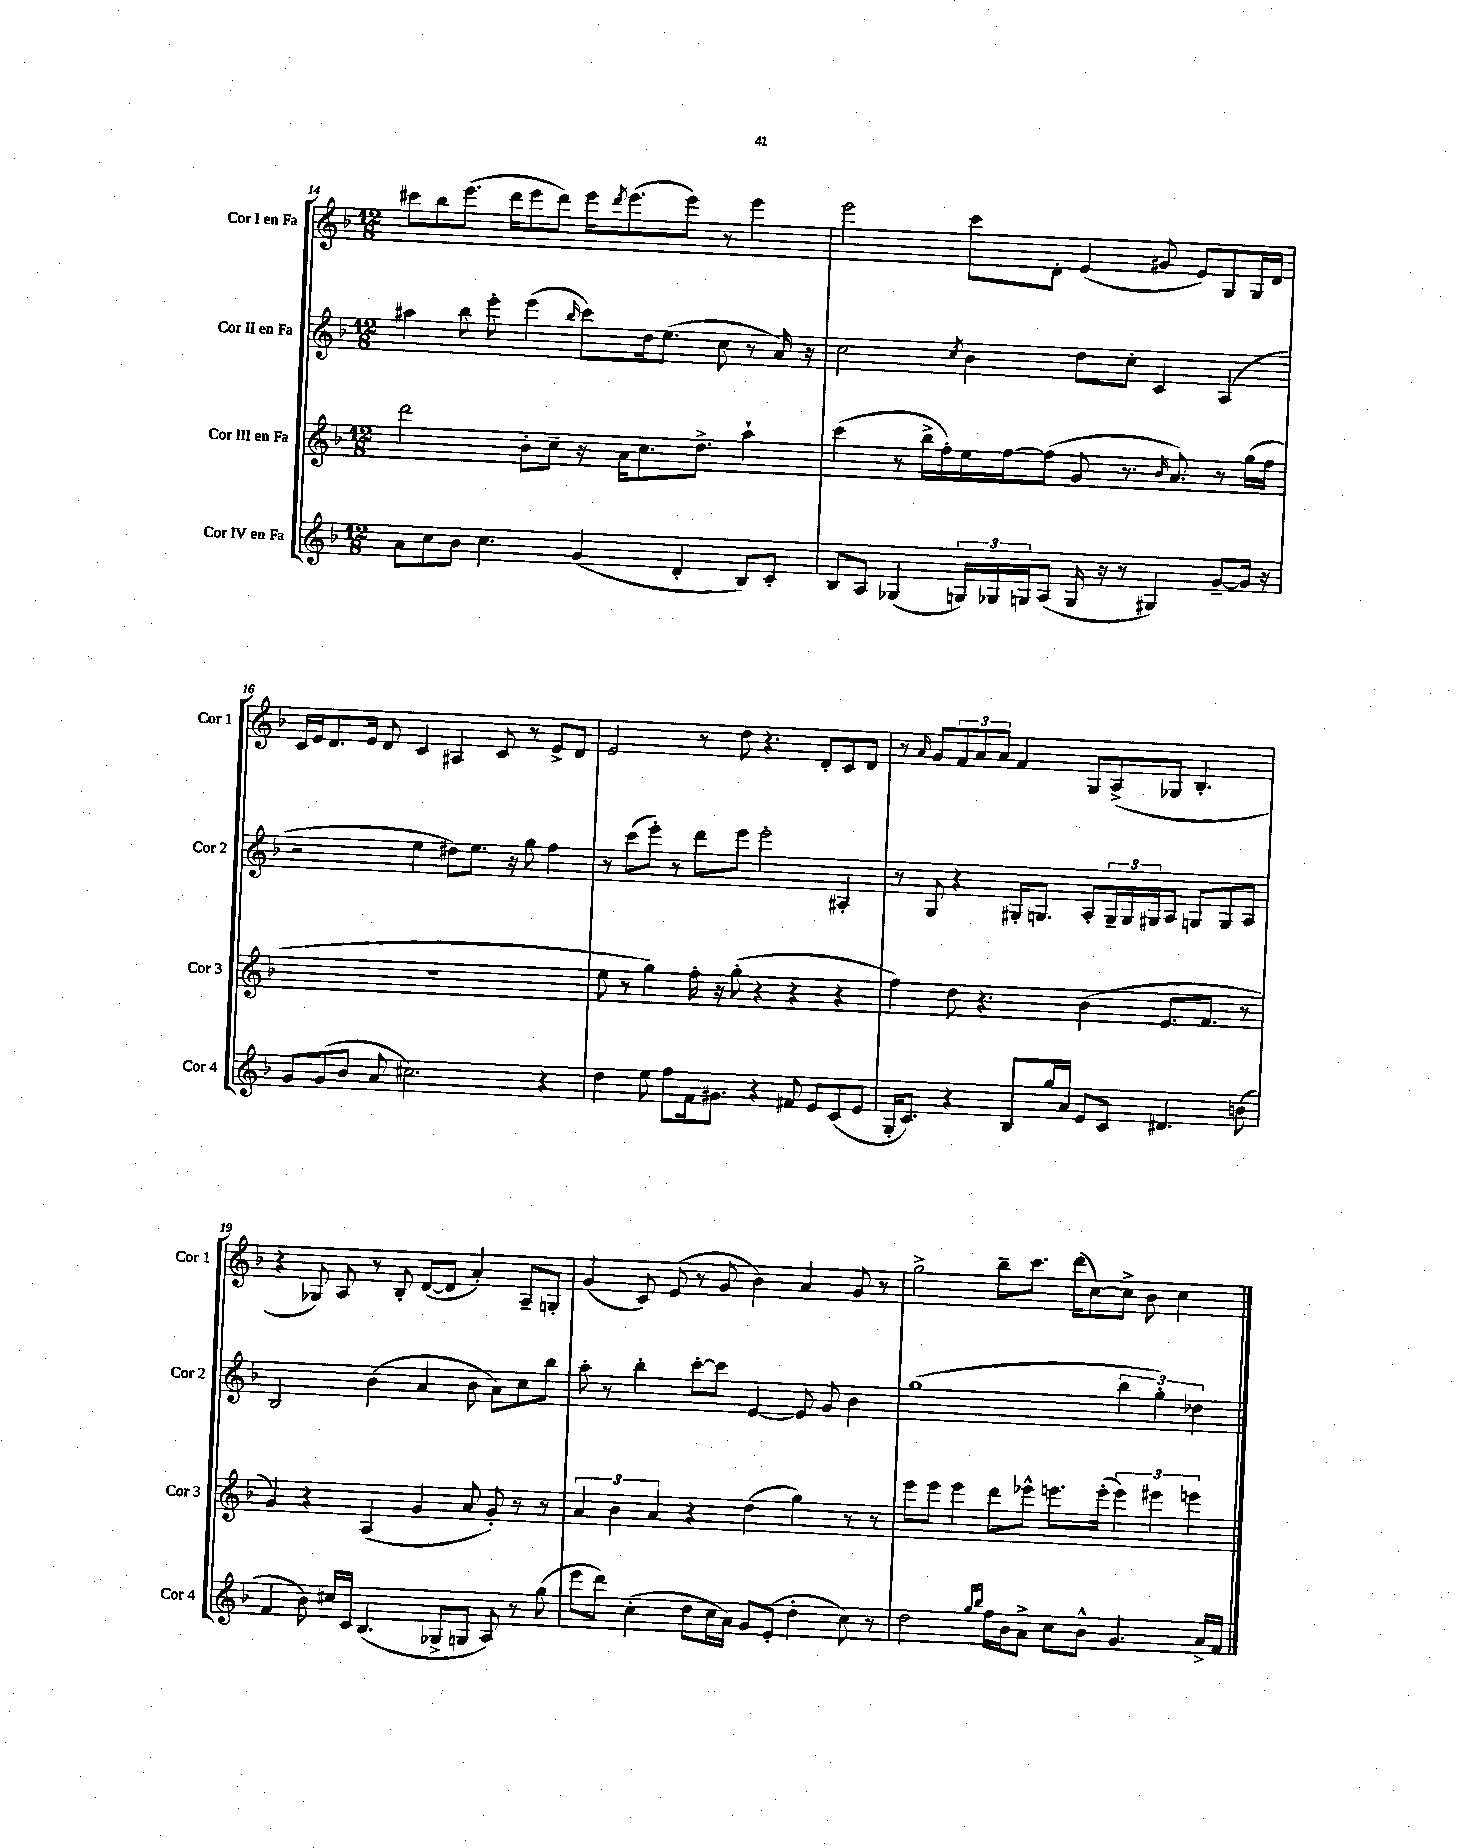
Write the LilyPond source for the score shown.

<<
\new StaffGroup <<
\new Staff = "s0" \with { instrumentName = "Cor I en Fa" shortInstrumentName = "Cor 1" } {
    \clef treble \key f \major \numericTimeSignature \time 12/8
    cis'''8 bes''8 e'''8.( d'''16 e'''8 d'''8) e'''16 \acciaccatura { d'''8 } e'''8.( e'''8) r8 e'''4 |
    e'''2 c'''8 d'8-. e'4( gis'8 e'8) g8 g16 d'16 |
    c'16 e'16 d'8. e'16 d'8 c'4 ais4 c'8 r8 e'8-> d'8 |
    e'2 r8 d''8 r4. d'8-. c'8 d'8 |
    r8 \grace { a'16 } g'8 \tuplet 3/2 { f'8 a'8 a'8 } f'4 g8 a8->( ges8 bes4.-. |
    r4 ges8) a8 r8 bes8-. d'8~( d'8 a'4-.) a8-- g8-. |
    g'4( c'8) e'8( r8 g'8 bes'4) a'4 g'8 r8 |
    g''2-> bes''8-- c'''8. d'''16( c''8~) c''8-> bes'8 c''4 \bar "|." |
}
\new Staff = "s1" \with { instrumentName = "Cor II en Fa" shortInstrumentName = "Cor 2" } {
    \clef treble \key f \major \numericTimeSignature \time 12/8
    ais''4 bes''8 e'''8-. e'''4( \grace { bes''16 } c'''8) d''16 e''8.( c''8 r8 a'16) r16 |
    c''2 \acciaccatura { c''8 } bes'4 d''8 c''8-. c'4 a4( |
    r2 e''4 dis''8) e''8. r16 g''8 f''4 |
    r8 c'''8( e'''8-.) r8 d'''8 e'''8 e'''2-. ais4-. |
    r8 g8 r4 gis16-. g8. a8-. \tuplet 3/2 { g16-- g16 gis16 } a8 g8 g8 a8 |
    bes2 bes'4( a'4 bes'8 a'8) c''8 bes''8 |
    a''8-. r8 bes''4-. c'''8~-. c'''8 e'4~ e'8 g'8 bes'4 |
    g''1( \tuplet 3/2 { bes''4 g''4-.) des''4 } \bar "|." |
}
\new Staff = "s2" \with { instrumentName = "Cor III en Fa" shortInstrumentName = "Cor 3" } {
    \clef treble \key f \major \numericTimeSignature \time 12/8
    d'''2 bes'8-. c''8-- r16 a'16 c''8. d''8.-> a''4-! |
    c'''4( r8 bes''16-> f''16-.) e''16 f''16~ f''8( g'8 r8. \grace { bes'16 } a'8.) r8 g''16( f''16 |
    R1. |
    e''8 r8 g''4) f''16-. r16 g''8-.( r4 r4 r4 |
    f''4) d''8 r4. bes'4( e'8. f'8. r8 |
    g'4) r4 a4( g'4 a'8 g'8-.) r8 r8 |
    \tuplet 3/2 { a'4 bes'4 a'4 } r4 d''4( g''4) r8 r8 |
    e'''8 e'''8 e'''4 d'''8 ees'''8-^ e'''8. e'''16-.( \tuplet 3/2 { e'''4) eis'''4 e'''4 } \bar "|." |
}
\new Staff = "s3" \with { instrumentName = "Cor IV en Fa" shortInstrumentName = "Cor 4" } {
    \clef treble \key f \major \numericTimeSignature \time 12/8
    a'8 c''8 bes'8 c''4. g'4( d'4-. bes8) c'8-. |
    bes8 a8 ges4( \tuplet 3/2 { g16) ges16 g16 } a8( g16 r16 r8 gis4) g'8~-- g'16 r16 |
    g'8 g'8( bes'8 a'8 cis''2.) r4 |
    d''4 e''8 f''8 f'16 gis'8. r4 fis'8 e'8 c'8( e'8 |
    g16-. c'8.) r4 bes8 g''16 a'16 e'8 c'8 dis'4. b'8( |
    f'4 bes'8) cis''16 c'16 bes4.( ges8-> g8 a8) r8 g''8( |
    e'''8 d'''8) c''4-.( d''8 c''16 a'16) g'8 e'8-.( d''4-. c''8) r8 |
    d''2 \grace { g''16 bes''16 } f''16 bes'16 a'8-> c''8 bes'8-^ g'4. a'16-> f'16 \bar "|." |
}
>>
>>
\layout { \context { \Score currentBarNumber = #14 } }
